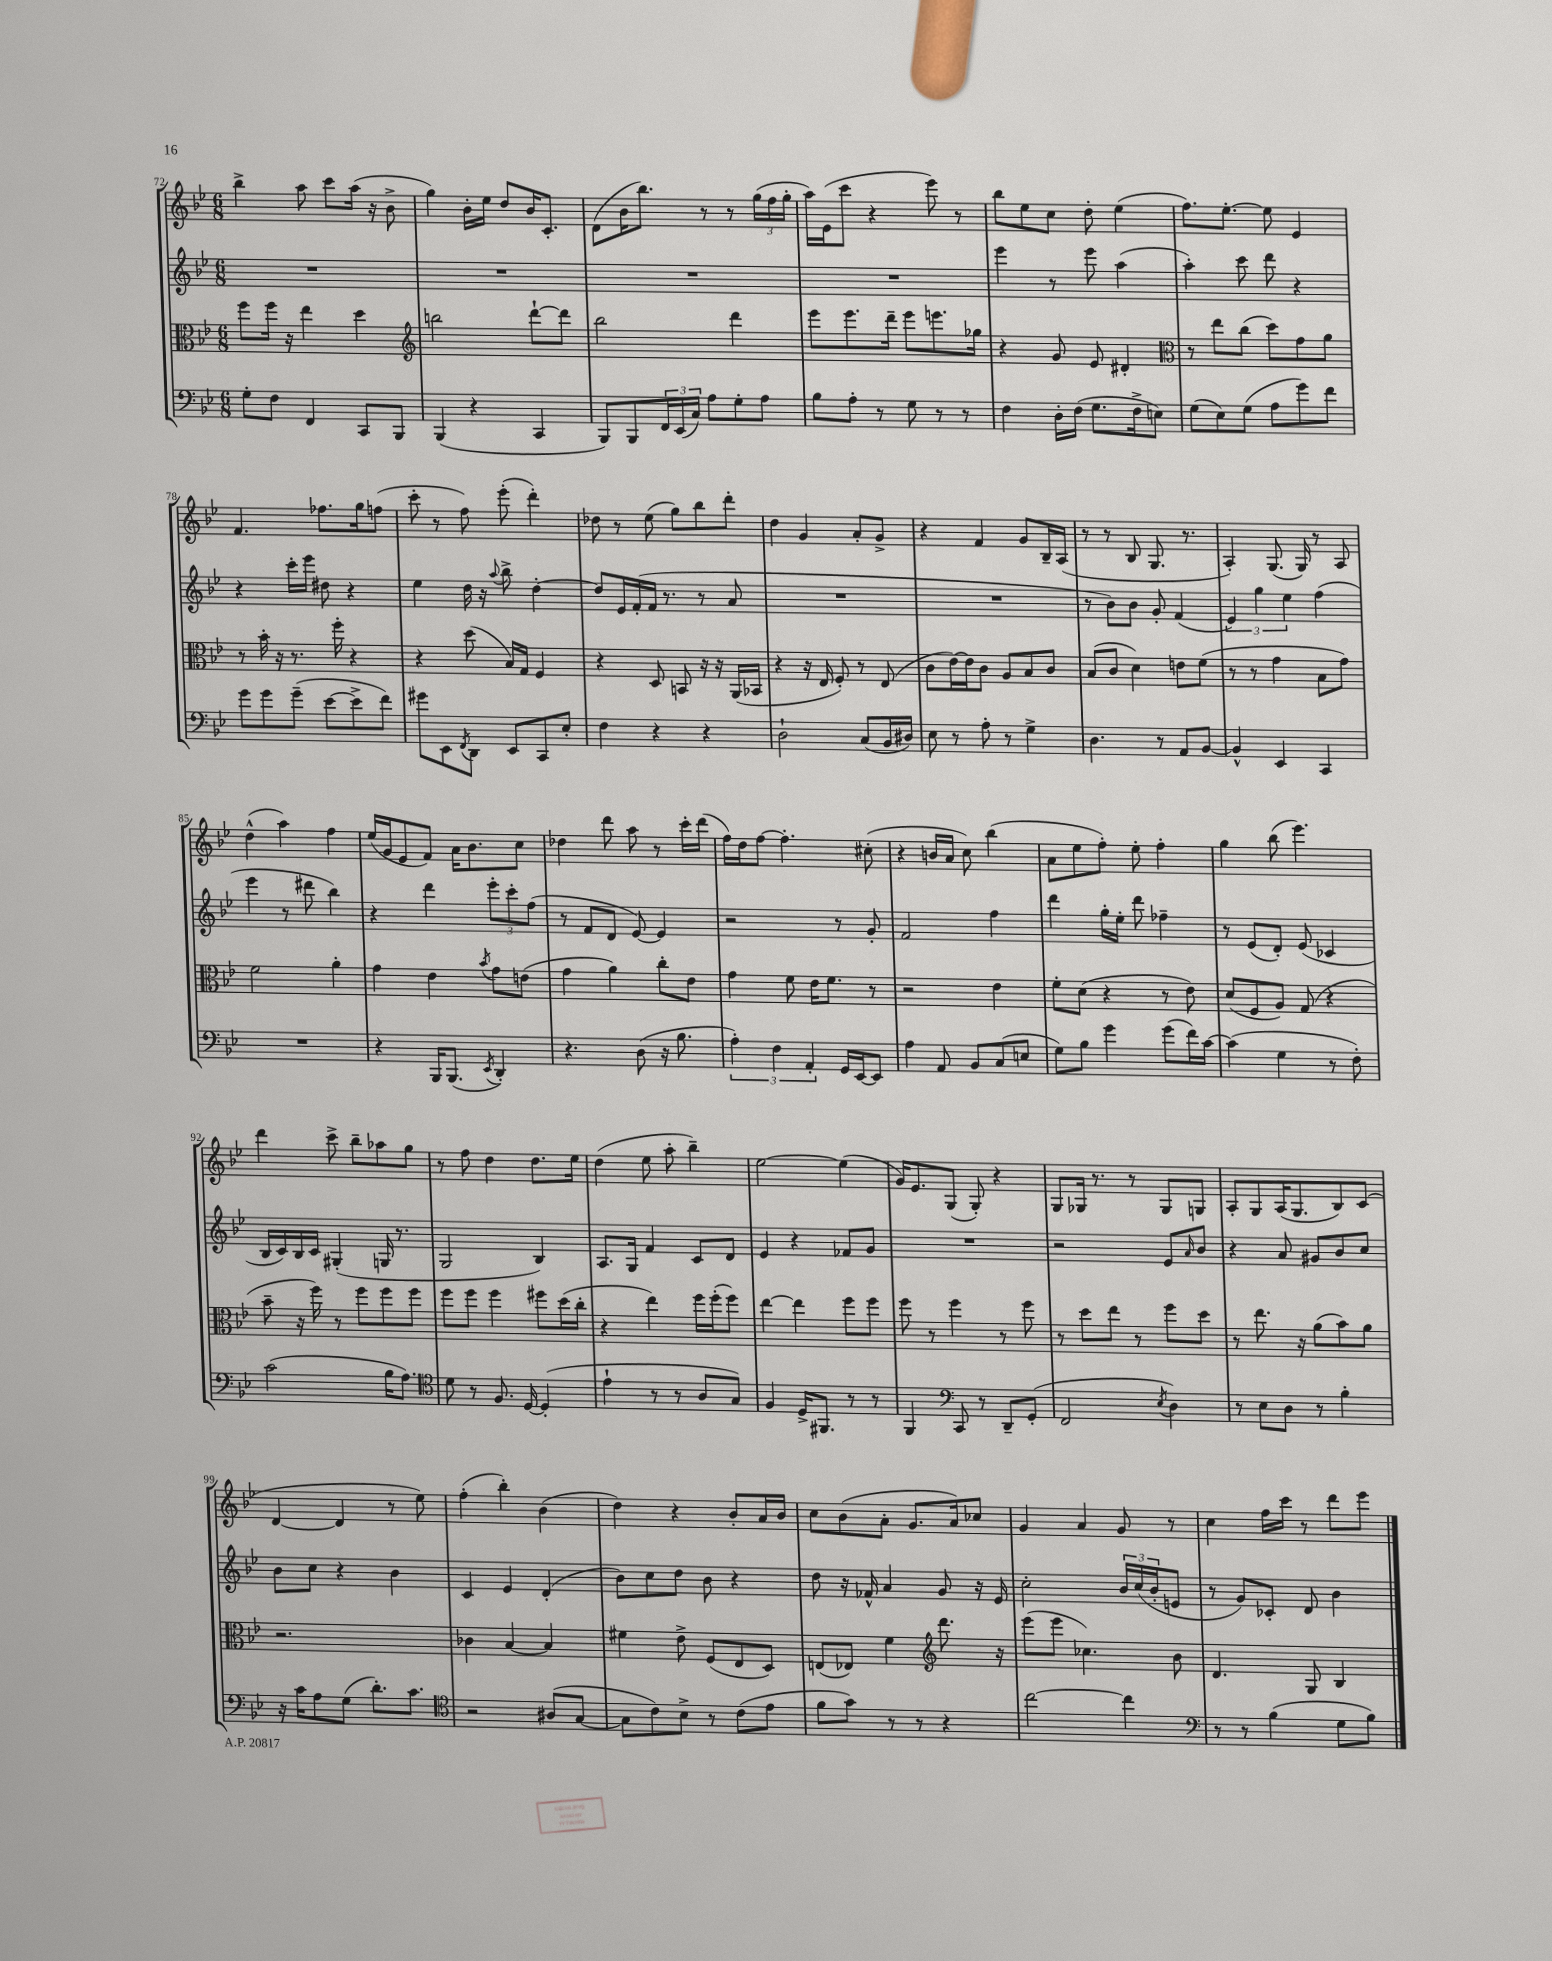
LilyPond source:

<<
\new StaffGroup <<
\new Staff = "s0" {
    \clef treble \key bes \major \numericTimeSignature \time 6/8
    bes''4-> a''8 c'''8 a''16( r16 bes'8-> |
    g''4) bes'16-. ees''16 d''8 bes'16 c'8.-. |
    d'8( bes'16 bes''8.) r8 r8 \tuplet 3/2 { g''16( f''16 g''16-. } |
    a''16) ees'16( c'''8 r4 ees'''8) r8 |
    bes''8 ees''8 c''8 d''8-. ees''4( |
    f''8.) ees''8.~-. ees''8 ees'4 |
    f'4. fes''8. g''16 f''8( |
    c'''8-. r8 f''8) ees'''8-.( d'''4-.) |
    des''8 r8 ees''8( g''8) bes''8 d'''8-. |
    d''4 g'4 a'8-. g'8-> |
    r4 f'4 g'8 bes16-- a16( |
    r8 r8 bes8 g8. r8. |
    a4-.) g8.( g16) r8 a8 |
    d''4-^( a''4) f''4 |
    ees''16( g'16 ees'8 f'8) a'16 bes'8. c''8 |
    des''4 d'''8 a''8 r8 c'''16-. d'''16( |
    f''16) d''16 f''8~ f''4.-. cis''8-.( |
    r4 b'16 a'16 c''8) bes''4( |
    a'8 ees''8 f''8-.) ees''8-. f''4-. |
    g''4 bes''8( ees'''4.) |
    d'''4 c'''8-> bes''8-- aes''8 g''8 |
    r8 f''8 d''4 d''8. ees''16 |
    d''4( ees''8 a''8-. bes''4--) |
    ees''2~ ees''4( |
    g'16) ees'8. g8( g8-.) r4 |
    g8 ges16 r8. r8 ges8 g8 |
    a8-. g8 a16( g8. bes8) c'8( |
    d'4~ d'4 r8 ees''8) |
    f''4-.( bes''4-.) bes'4( |
    d''4) r4 bes'8-. a'16 bes'16 |
    c''8 bes'8( a'8-. g'8. a'16) ces''8 |
    g'4 a'4 g'8 r8 |
    c''4 f''16 c'''16 r8 d'''8 ees'''8 \bar "|." |
}
\new Staff = "s1" {
    \clef treble \key bes \major \numericTimeSignature \time 6/8
    R2. |
    R2. |
    R2. |
    R2. |
    ees'''4 r8 ees'''8 a''4( |
    a''4-.) c'''8 d'''8 r4 |
    r4 c'''16-. ees'''16 dis''8 r4 |
    ees''4 d''16 r16 \appoggiatura { a''8 } bes''8-> d''4~-. |
    d''8 ees'16 f'16-.( f'16 r8. r8 a'8 |
    R2. |
    R2. |
    r8 bes'8) bes'8 g'8-. f'4( |
    \tuplet 3/2 { ees'4) g''4 ees''4 } f''4( |
    ees'''4 r8 dis'''8 bes''4) |
    r4 d'''4 \tuplet 3/2 { ees'''8-. c'''8-. f''8( } |
    r8 f'8 d'8 ees'8~) ees'4 |
    r2 r8 g'8-. |
    f'2 f''4 |
    d'''4 g''16-. ees''16-. d'''8 fes''4-- |
    r8 ees'8( d'8-.) ees'8( ces'4 |
    bes16 c'16) bes16 c'16 gis4-.( g16 r8. |
    g2 bes4) |
    a8. g16 f'4 c'8 d'8 |
    ees'4 r4 fes'8 g'8 |
    R2. |
    r2 ees'8 \grace { a'16 } bes'8 |
    r4 a'8 gis'8 bes'8 c''8 |
    bes'8 c''8 r4 bes'4 |
    c'4 ees'4 d'4-.( |
    bes'8) c''8 d''8 bes'8 r4 |
    d''8 r16 fes'16-^ a'4 g'8 r16 ees'16 |
    c''2-. \tuplet 3/2 { bes'16 c''16( bes'16-. } e'8 |
    r8 g'8) ces'8-. d'8 bes'4 \bar "|." |
}
\new Staff = "s2" {
    \clef alto \key bes \major \numericTimeSignature \time 6/8
    f''8 f''16 r16 ees''4 d''4 |
    \clef treble b''2 d'''8~-! d'''8 |
    bes''2 d'''4 |
    ees'''8 ees'''8. d'''16-- ees'''8 e'''8. ges''16 |
    r4 g'8 ees'8 dis'4-. |
    \clef alto r8 ees''8 c''8( d''8) g'8 a'8 |
    r8 bes'16-. r16 r8. f''16-. r4 |
    r4 d''8( bes16) g16 f4 |
    r4 d8 b,8 r16 r16 a,16( bes,16 |
    r4 r16 ees16 f8-.) r8 ees8( |
    c'8 ees'16~) ees'16 c'8 a8 bes8 c'8 |
    bes8( c'8 d'4) e'8 f'8( |
    r8 r8 g'4 bes8 g'8) |
    f'2 a'4-. |
    g'4 ees'4 \acciaccatura { bes'8 } g'8 e'8( |
    g'4 a'4) c''8-. ees'8 |
    g'4 f'8 ees'16 f'8. r8 |
    r2 ees'4 |
    f'8-. d'8( r4 r8 ees'8) |
    d'8( f8 a8) g8( r4 |
    bes'8-- r16 f''16) r8 f''8 f''8 f''8 |
    f''8 f''8 f''4 fis''8 d''16( c''16-. |
    r4 ees''4) f''16 f''16-.( f''8) |
    ees''4~ ees''4 f''8 f''8 |
    f''8 r8 f''4 r8 f''8 |
    r8 d''8 ees''8 r8 f''8 d''8 |
    r8 ees''8. r16 a'8( bes'8) a'8 |
    r2. |
    ces'4 bes4~ bes4 |
    fis'4 ees'8-> f8( ees8 d8) |
    e8( ees8) f'4 \clef treble d'''8. r16 |
    ees'''8( ees'''8 ces''4.) bes'8 |
    d'4. g8 bes4 \bar "|." |
}
\new Staff = "s3" {
    \clef bass \key bes \major \numericTimeSignature \time 6/8
    g8-. f8 f,4 c,8 bes,,8 |
    bes,,4( r4 c,4 |
    bes,,8) bes,,8 \tuplet 3/2 { f,16 ees,16( c16) } a8 g8-. a8 |
    bes8 a8-. r8 g8 r8 r8 |
    f4 d16-. f16( g8. f16-> e8) |
    g8( ees8) g8( a8 g'8) f'8 |
    g'8 g'8 g'8--( ees'8~ ees'8-> f'8) |
    gis'8 ees,8 \acciaccatura { f,8 } d,8 ees,8 c,8 ees8-. |
    f4 r4 r4 |
    d2-! c8( bes,16 dis16) |
    ees8 r8 a8-. r8 g4-> |
    d4. r8 a,8 bes,8~ |
    bes,4-^ ees,4 c,4 |
    R2. |
    r4 bes,,16 bes,,8.( \acciaccatura { ees,8 } d,4-.) |
    r4. d8( r16 bes8. |
    \tuplet 3/2 { a4-.) f4 a,4-. } g,16 ees,16~ ees,8 |
    a4 a,8 bes,8 c8( e8 |
    g8) bes8 g'4 g'8( f'16) c'16~ |
    c'4( g4 r8 f8-.) |
    c'2( bes16 a8.) |
    \clef tenor d'8 r8 f8. d16~ d4-.( |
    ees'4-! r8 r8 a8 g8) |
    f4 d16-> fis,8. r8 r8 |
    f,4 \clef bass c,8 r8 d,8-- g,8-.( |
    f,2 \acciaccatura { ees8 } d4) |
    r8 ees8 d8 r8 bes4-. |
    r16 c'16 a8 g8( d'8.-.) c'8. |
    \clef tenor r2 ais8( g8~ |
    g8 c'8) bes8-> r8 c'8( ees'8 |
    f'8 g'8) r8 r8 r4 |
    c''2~ c''4 |
    \clef bass r8 r8 bes4( g8 bes8) \bar "|." |
}
>>
>>
\layout { \context { \Score currentBarNumber = #72 } }
